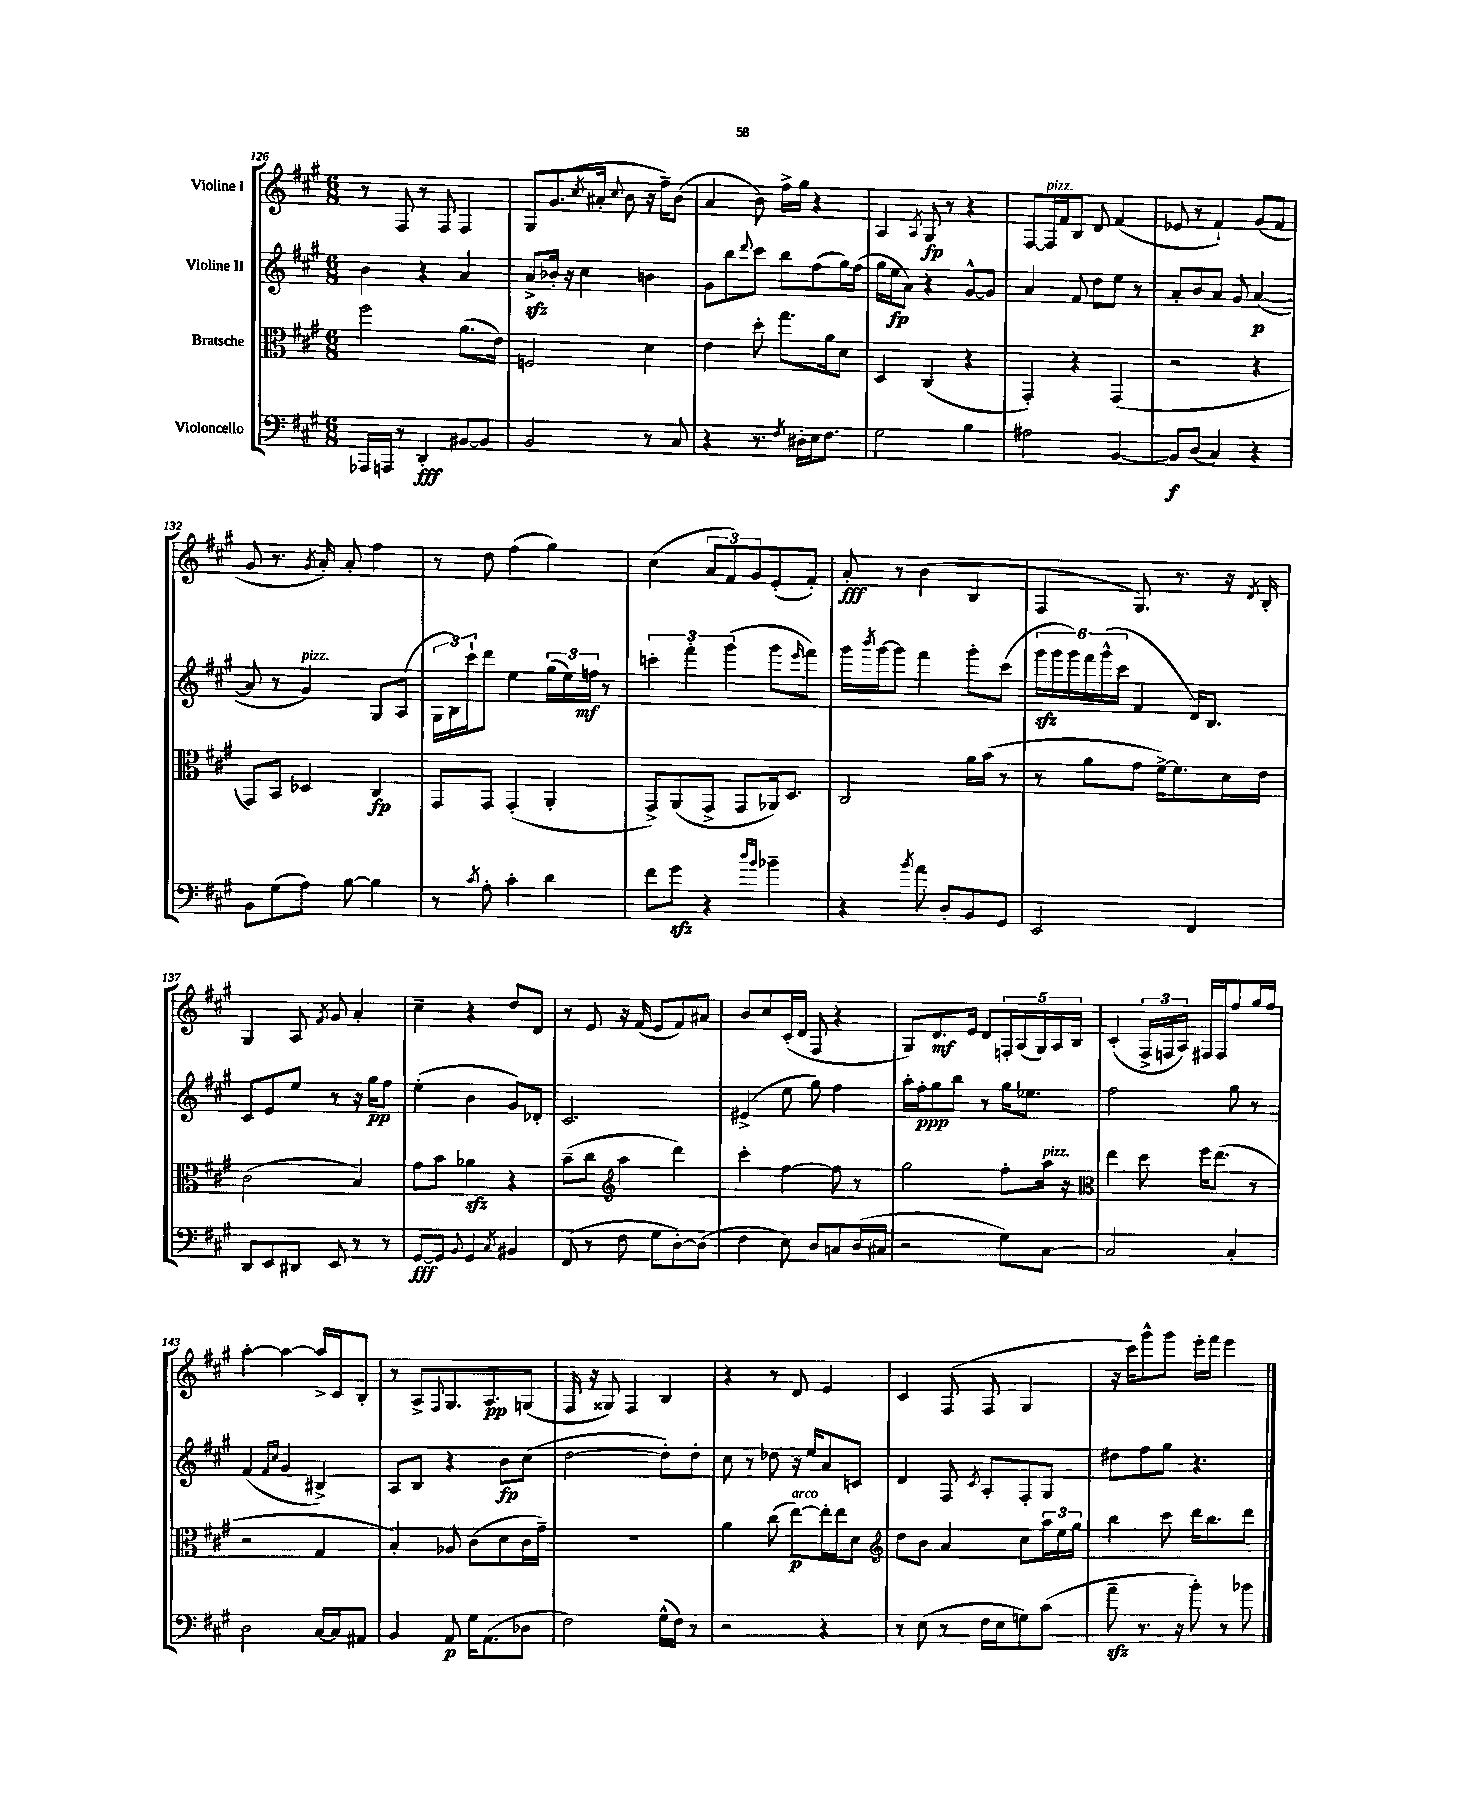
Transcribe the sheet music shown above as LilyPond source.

<<
\new StaffGroup <<
\new Staff = "s0" \with { instrumentName = "Violine I" } {
    \clef treble \key a \major \numericTimeSignature \time 6/8
    r8 fis8 r8 fis8 fis4 |
    gis8 gis'8.( \acciaccatura { cis''8 } ais'16-. \appoggiatura { cis''8 } b'8 r16 fis''16--) b'8( |
    a'4 b'8) fis''16-> gis''16 r4 |
    a4 \acciaccatura { a8 } gis8\fp r8 r4 |
    fis8~ fis16^\markup { \italic "pizz." } fis'16 b8 d'8 fis'4( |
    ees'8 r8 fis'4-!) gis'8( fis'8 |
    gis'8 r8. \acciaccatura { gis'8 } a'16-.) a'8-. fis''4 |
    r8 d''8 fis''4( gis''4) |
    cis''4( \tuplet 3/2 { a'8 fis'8) gis'8 } e'8-.( fis'8-.) |
    a'8-.\fff r8 b'4( b4 |
    fis4 gis8.) r8. r16 \acciaccatura { d'8 } b16-. |
    gis4 a8 \acciaccatura { fis'8 } gis'8 a'4-. |
    cis''4-- r4 d''8 d'8 |
    r8 e'8 r16 fis'16( e'8 fis'8) ais'8 |
    b'8 cis''8 cis'16-.( d'16 fis8 r4 |
    gis8) d'8.\mf e'16 d'8 \tuplet 5/4 { f16-. a16( gis16) a16 b16 } |
    cis'4-.( \tuplet 3/2 { fis16-> f16 a16) } fis16 fis16 fis''8 gis''16 fis''16 |
    a''4~-. a''4~ a''16-> cis'16 b8-. |
    r8 a8-> \appoggiatura { fis8 } gis8. a8.\pp g8( |
    fis16 r16 gisis8) fis4 b4 |
    r4 r8 d'8 e'4 |
    cis'4 fis8( fis8 gis4 |
    r16 cis'''16) gis'''8-^ gis'''8 e'''16-. fis'''16 e'''4 \bar "|." |
}
\new Staff = "s1" \with { instrumentName = "Violine II" } {
    \clef treble \key a \major \numericTimeSignature \time 6/8
    b'4 r4 a'4 |
    a'8->\sfz bes'16-. r16 cis''4 b'4 |
    gis'8 b''8 \appoggiatura { d'''8 } cis'''8 b''8 fis''8( gis''16) fis''16( |
    gis''16 e''16\fp a'8) r4 gis'8~-^ gis'8 |
    a'4 fis'8 d''8 e''8 r8 |
    a'8-. b'8 a'8 gis'8 a'4~\p( |
    a'8 r8 gis'4^\markup { \italic "pizz." }) gis8 a8( |
    \tuplet 3/2 { gis16 b16) cis'''16-! } d'''8 e''4 \tuplet 3/2 { gis''16( e''16) f''16\mf } r8 |
    \tuplet 3/2 { c'''4-. fis'''4-. gis'''4( } gis'''8 \grace { e'''16 } fis'''8) |
    gis'''16 \acciaccatura { b'''8 } gis'''16~ gis'''8 fis'''4 gis'''8-. cis'''8( |
    \tuplet 6/4 { gis'''16\sfz gis'''16 gis'''16) fis'''16 gis'''16-^( cis'''16 } fis'4 d'16) b8. |
    cis'8 e'8 e''8 r8 r16 gis''16\pp fis''8 |
    e''4-.( b'4 gis'8) des'8-. |
    cis'2. |
    eis'4->( e''8 gis''8) fis''4 |
    a''16-. fis''16-.\ppp gis''8 b''8 r8 gis''16 ees''8. |
    fis''2 gis''8 r8 |
    fis'4( \grace { fis'16 cis''16 } gis'4 bis4->) |
    a8 b8 r4 b'8\fp cis''8( |
    d''2~ d''8-.) d''8-. |
    cis''8 r8 des''8 r16 e''16 a'8 c'8 |
    d'4 fis8 \acciaccatura { cis'8 } a8-. fis8-. gis8 |
    dis''8 fis''8 gis''8 r4. \bar "|." |
}
\new Staff = "s2" \with { instrumentName = "Bratsche" } {
    \clef alto \key a \major \numericTimeSignature \time 6/8
    fis''2 a'8.( e'16) |
    f2 d'4 |
    e'4 d''8-. gis''8. a'16 d'8 |
    d4 cis4( r4 |
    gis,4-.) r4 gis,4( |
    r2 r4 |
    gis,8) b,8 des4 cis4\fp |
    gis,8 gis,8 gis,4-.( a,4-. |
    gis,8->) a,8( gis,8-> gis,8 aes,16) d8. |
    cis2 a'16 b'16( r8 |
    r8 a'8 gis'8 fis'16~->) fis'8. d'16 e'16 |
    cis'2( b4) |
    gis'8 b'8 aes'4\sfz r4 |
    b'8--( cis''8 \clef treble a''4 d'''4) |
    cis'''4-. fis''4~ fis''8 r8 |
    gis''2 fis''8-. a''16^\markup { \italic "pizz." } r16 |
    \clef alto e''4 d''8 fis''16 e''8.( r8 |
    r2 gis4 |
    b4-.) aes8 cis'8( d'8 cis'16 gis'16--) |
    R2. |
    a'4 cis''8( e''8~\p^\markup { \italic "arco" }) e''16-. e''16 d'8 |
    \clef treble d''8 b'8 a'4 cis''8 \tuplet 3/2 { a''16 e''16 gis''16 } |
    b''4 cis'''8 d'''16 b''8. d'''8 \bar "|." |
}
\new Staff = "s3" \with { instrumentName = "Violoncello" } {
    \clef bass \key a \major \numericTimeSignature \time 6/8
    aes,,16 a,,16 r8 d,4-.\fff bis,8~ bis,8 |
    b,2 r8 cis8 |
    r4 r8. \acciaccatura { fis8 } dis16-. e16 fis8. |
    gis2 b4 |
    ais2 b,4~ |
    b,8\f d8( cis4) r4 |
    b,8 gis8( a8) b8~ b4 |
    r8 \acciaccatura { cis'8 } a8-. cis'4-. d'4 |
    fis'8 gis'8\sfz r4 \grace { d''16 b'16 } bes'4-- |
    r4 \acciaccatura { b'8 } a'8 d8-. b,8 gis,8 |
    e,2 fis,4 |
    d,8 e,8 dis,8 e,8 r8 r8 |
    gis,8~\fff gis,8 \appoggiatura { b,8 } gis,4 \acciaccatura { cis8 } bis,4 |
    fis,8( r8 fis8 gis8 d8~-.) d8( |
    fis4 e8) d8 c8 d16( cis16 |
    r2 gis8) cis8~ |
    cis2 cis4-. |
    d2 cis16~ cis16 ais,8 |
    b,4 a,8\p gis16 a,8.( des8 |
    fis2) gis16-^( fis16) r8 |
    r2 r4 |
    r8 e8( r8 fis16 e16 g8) cis'8( |
    a'8--\sfz r8. r16 b'8-.) r8 bes'8 \bar "|." |
}
>>
>>
\layout { \context { \Score currentBarNumber = #126 } }
